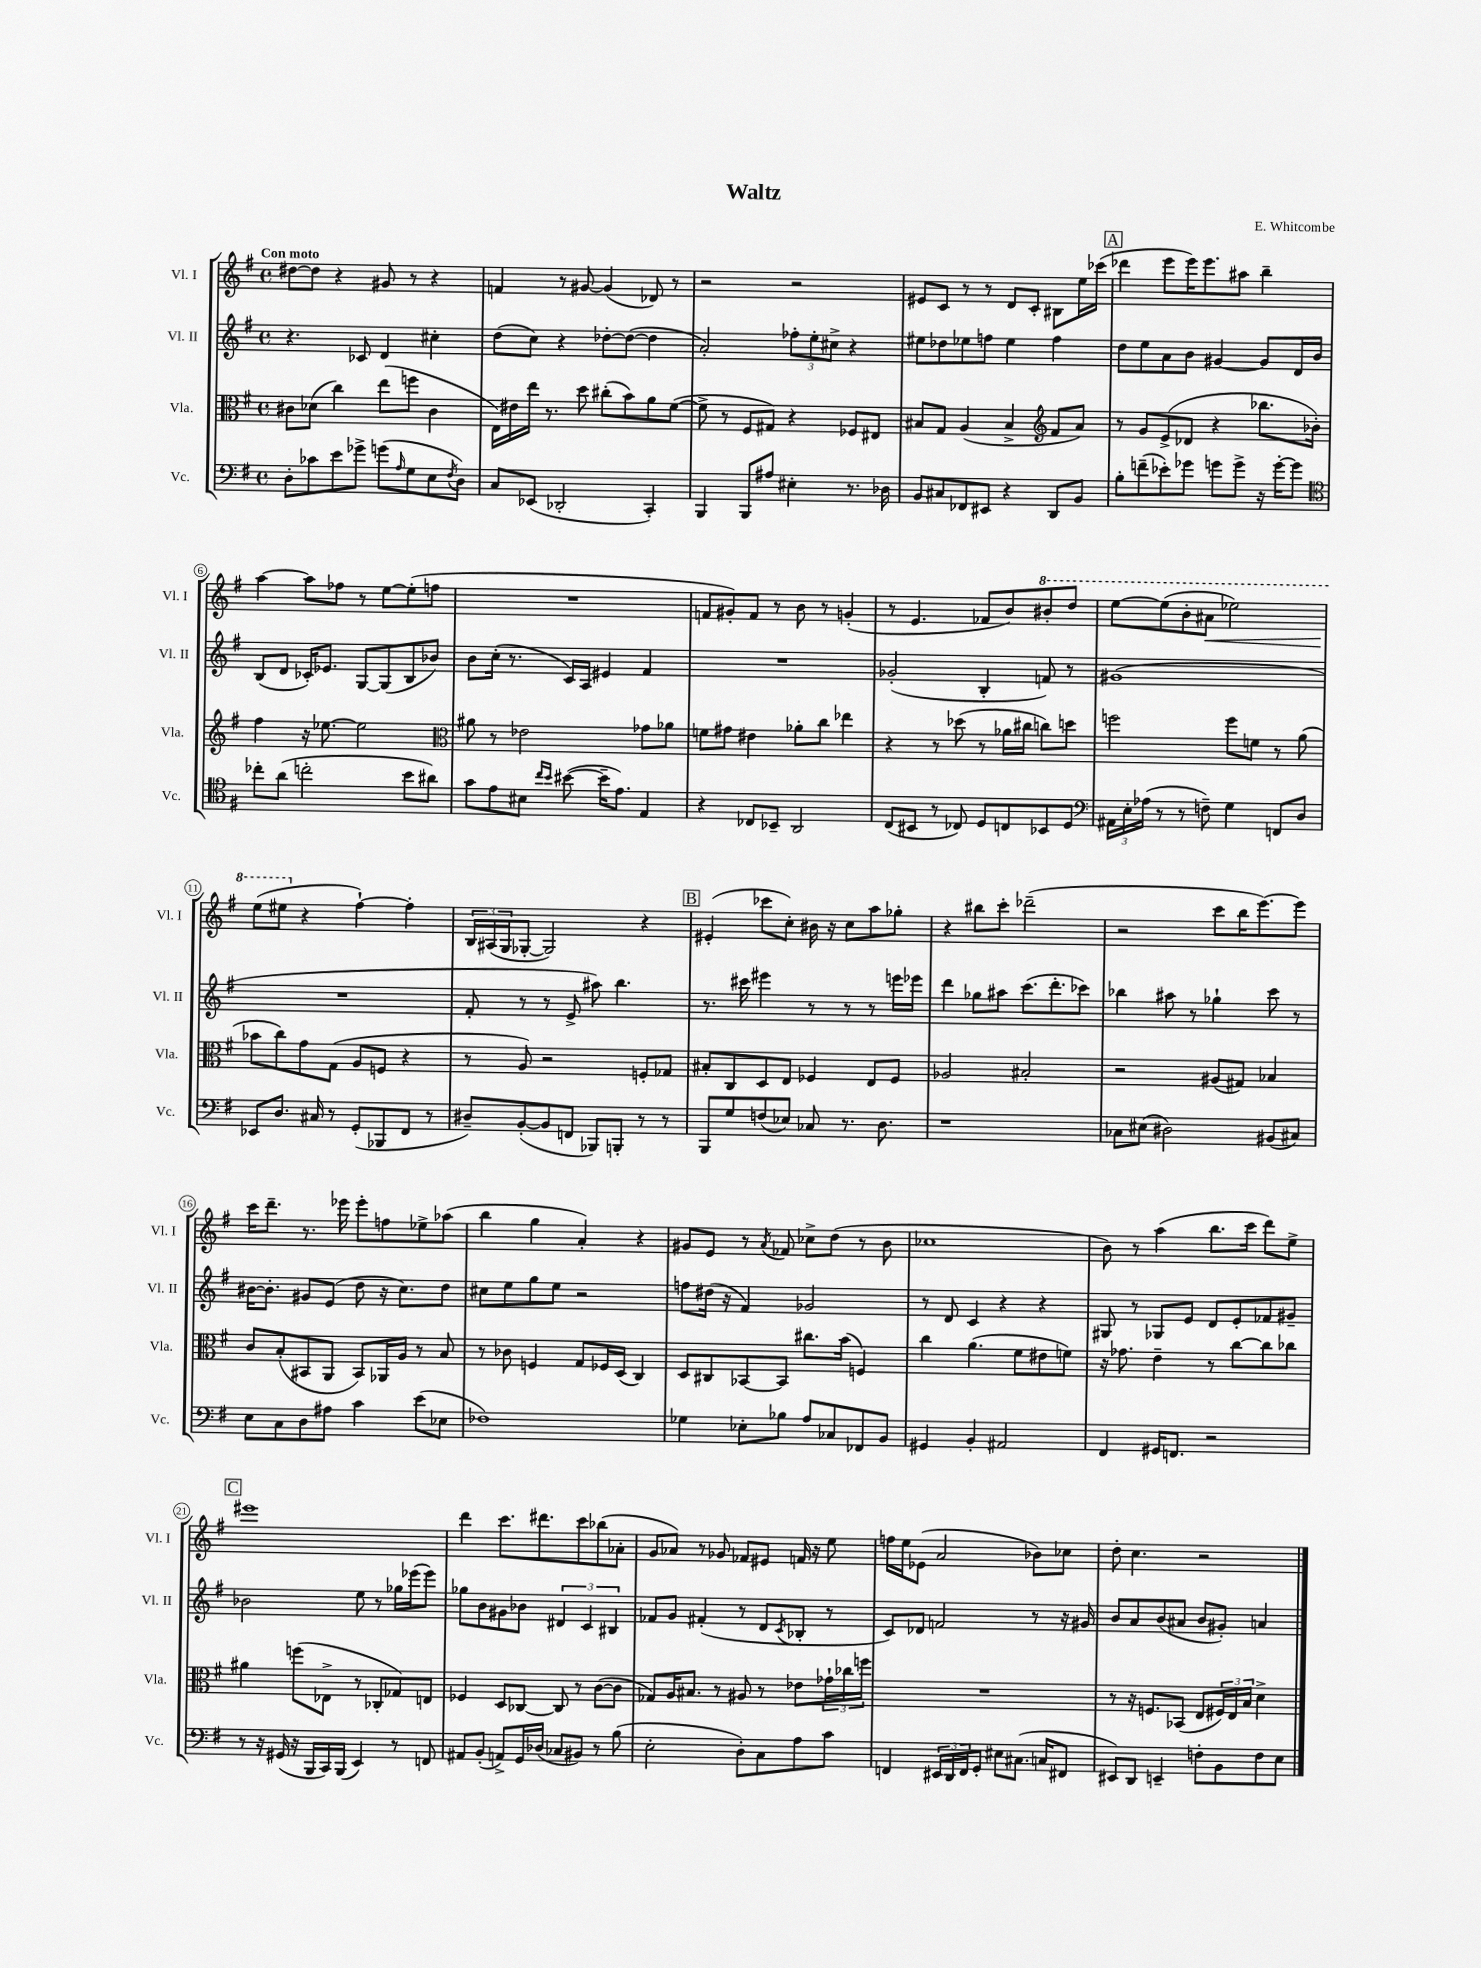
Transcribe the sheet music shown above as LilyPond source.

\header { title = "Waltz" composer = "E. Whitcombe" }
<<
\new StaffGroup <<
\new Staff = "s0" \with { instrumentName = "Vl. I" shortInstrumentName = "Vl. I" } {
    \clef treble \key g \major \defaultTimeSignature \time 4/4 \tempo "Con moto"
    dis''8~ dis''8 r4 gis'8 r8 r4 |
    f'4 r8 gis'8~ gis'4( des'8) r8 |
    r2 r2 |
    eis'8 c'8 r8 r8 d'8 c'8-. bis8 e''16 ces'''16( |
    \mark \markup { \box "A" } des'''4 e'''8 e'''16) e'''8. ais''8 b''4-- |
    a''4~ a''8 fes''8 r8 e''8~ e''8-.( f''8 |
    R1 |
    f'8 gis'8-.) f'8 r8 b'8 r8 g'4-.( |
    r8 e'4. fes'8 b'8) \ottava #1 bis''8-. d'''8 |
    e'''8~ e'''8( b''8-. ais''8\< ees'''2) |
    e'''8\!( eis'''8 \ottava #0 r4 fis''4~-!) fis''4-. |
    \tuplet 3/2 { b16 ais16( g16 } ges8~-. ges2) r4 |
    \mark \markup { \box "B" } eis'4-.( ces'''8 c''8-.) bis'16 r16 c''8 a''8 ges''8-. |
    r4 bis''8 c'''8-. des'''2--( |
    r2 c'''8 b''16 e'''8.~) e'''8 |
    c'''16 d'''8.-- r8. ees'''16 ees'''8-. f''8 ees''8-> aes''8( |
    b''4 g''4 a'4-.) r4 |
    gis'8 e'8 r8 \acciaccatura { a'8 } fes'8 ces''8-> d''8( r8 b'8 |
    ces''1 |
    b'8) r8 a''4( b''8. c'''16 d'''8) e''8-> |
    \mark \markup { \box "C" } eis'''1 |
    d'''4 c'''8. dis'''8. c'''8 bes''8( aes'8-. |
    g'8 aes'8) r8 ges'8 fes'8 eis'8 f'16 r16 e''8 |
    f''16 e''16 ees'8( a'2 bes'8) ces''8 |
    d''8-. c''4. r2 \bar "|." |
}
\new Staff = "s1" \with { instrumentName = "Vl. II" shortInstrumentName = "Vl. II" } {
    \clef treble \key g \major \defaultTimeSignature \time 4/4
    r4. ces'8 d'4 cis''4-. |
    d''8( c''8) r4 des''8~-. des''8~( des''4 |
    a'2-.) \tuplet 3/2 { fes''8-. e''8-. cis''8-> } r4 |
    eis''8 des''8 ees''8 f''8 ees''4 f''4 |
    \mark \markup { \box "A" } d''8 e''8 a'8 b'8 gis'4~ gis'8 d'16 b'16 |
    b8( d'8 ces'16-.) ees'8. g8~ g8( b8 bes'8) |
    b'8 c''16-.( r8. c'16) a16 eis'4 fis'4 |
    R1 |
    ges'2-.( b4-. f'8) r8 |
    gis'1( |
    R1 |
    fis'8-. r8 r8 e'8-> ais''8) b''4. |
    \mark \markup { \box "B" } r8. cis'''16 eis'''4 r8 r8 r8 e'''16 ees'''16 |
    d'''4 ges''8 ais''8 c'''8.( d'''8.-. ces'''8) |
    bes''4 ais''8 r8 ges''4-! c'''8 r8 |
    bis'16~ bis'8.-. gis'8 e'8( d''8 r16 c''8.) d''8 |
    cis''8 e''8 g''8 e''8 r2 |
    f''8 dis''16( r16 fis'4) ges'2 |
    r8 d'8 c'4 r4 r4 |
    gis8 r8 ges8 e'8 d'8 e'8-. fes'8 gis'8-- |
    \mark \markup { \box "C" } bes'2 e''8 r8 ges''16 ees'''16( ees'''8) |
    ges''8 b'8 gis'8 bes'8 \tuplet 3/2 { dis'4 c'4 bis4 } |
    fes'8 g'8 fis'4-.( r8 d'8 \acciaccatura { c'8 } bes8-. r8 |
    c'8) des'8 f'2 r8 r16 gis'16 |
    b'8 a'8 b'8( ais'8 b'8 gis'8-.) a'4 \bar "|." |
}
\new Staff = "s2" \with { instrumentName = "Vla." shortInstrumentName = "Vla." } {
    \clef alto \key g \major \defaultTimeSignature \time 4/4
    cis'8 des'8( c''4) e''8( f''8 cis'4 |
    e16) eis'16 e''16 r8. d''8 cis''8-.( b'8) a'8 fis'8~( |
    fis'8-> r8 fis8 gis8) r4 fes8 eis8 |
    bis8 g8 a4( bis4-> \clef treble fis'8 a'8) |
    \mark \markup { \box "A" } r8 g'8 e'8->( des'8 r4 bes''8. bes'16-.) |
    fis''4 r16 ees''8.~ ees''2 |
    \clef alto ais'8 r8 ees'2 ges'8 aes'8 |
    f'8 gis'8 eis'4 aes'8-. c''8 ees''4 |
    r4 r8 des''8( r8 aes'16 cis''16 c''8) d''8 |
    f''2 f''8 f'8 r8 a'8( |
    bes'8 c''8) g'8 g8( a8 f8 r4 |
    r8 a8) r2 f8-. ges8 |
    \mark \markup { \box "B" } bis8-. c8 d8 e8 fes4 e8 fes8 |
    aes2 bis2-. |
    r2 ais8( gis8) bes4 |
    c'8 b8-.( bis,8 a,8 bis,8) aes,16 a16 r8 b8 |
    r8 ces'8 f4 g8 fes16 d16( c4) |
    d8 cis8 bes,8~ bes,8 cis''8. b'16( f4) |
    c''4 a'4.( fis'8 eis'8 f'8) |
    r16 ges'8. e'4-- r8 c''8~ c''8 ces''8 |
    \mark \markup { \box "C" } ais'4 f''8( ees8-> r8 ces8-. ges8) e8 |
    fes4 d8 ces8~ ces8 r8 c'8~( c'8 |
    ges8) a16 bis8. r8 ais8 r8 ees'8 \tuplet 3/2 { ges'16-! ces''16 f''16 } |
    R1 |
    r8 r16 f8. bes,8( e8 \tuplet 3/2 { fis16) e16 b16 } d'4-> \bar "|." |
}
\new Staff = "s3" \with { instrumentName = "Vc." shortInstrumentName = "Vc." } {
    \clef bass \key g \major \defaultTimeSignature \time 4/4
    d8-. ces'8 e'8 ges'8-> g'8( \grace { a16 } g8 e8 \acciaccatura { fis8 } d8) |
    c8 ees,8( des,2-. c,4-.) |
    b,,4 b,,8 ais8 eis4-. r8. des16 |
    b,8 cis8 fes,8 eis,8 r4 d,8 b,8 |
    \mark \markup { \box "A" } b8-. f'8--( ees'8-.) ges'8 g'8 g'8-> r16 g'16~-. g'8 |
    \clef tenor ces''8-. a'8( c''2-. b'8 ais'8) |
    g'8 e'8 bis8 \grace { c''16 b'16 } bis'8~( bis'16-- e'8.) e4 |
    r4 ces8 bes,8-- a,2 |
    c8( bis,8 r8 ces8) d8 c8 bes,8 d8 |
    \clef bass \tuplet 3/2 { ais,16 e16-. aes16( } r8 r8 f8--) g4 f,8 d8 |
    ees,8 d8. cis16 r8 g,8-.( bes,,8 fis,8 r8 |
    dis8--) b,8~-.( b,8 f,8 bes,,8) b,,8-. r8 r8 |
    \mark \markup { \box "B" } b,,8 g8 f8( ees8) ces8 r8. d8. |
    r1 |
    ces8 eis8( dis2) bis,8( cis8) |
    e8 c8 d8 ais8 c'4 e'8( ees8 |
    fes1) |
    ges4 ees8-. bes8 a8 ces8 fes,8 b,8 |
    gis,4 b,4-. ais,2 |
    fis,4 gis,16 f,8. r2 |
    \mark \markup { \box "C" } r8 r16 gis,16( r16 b,,16 c,16) b,,16( e,4) r8 f,8 |
    ais,8 b,8-.( a,8->) g,16 des16( ces8 bis,8) r8 b8( |
    e2-. d8-.) c8 a8 c'8 |
    f,4 \tuplet 3/2 { eis,16 d,16 f,16 } g,8-. eis8 cis8.( c16 fis,8 |
    eis,8) d,8 e,4-- f8-. b,8 f8 e8 \bar "|." |
}
>>
>>
\layout { \context { \Score \override BarNumber.stencil = #(make-stencil-circler 0.1 0.3 ly:text-interface::print) } }
